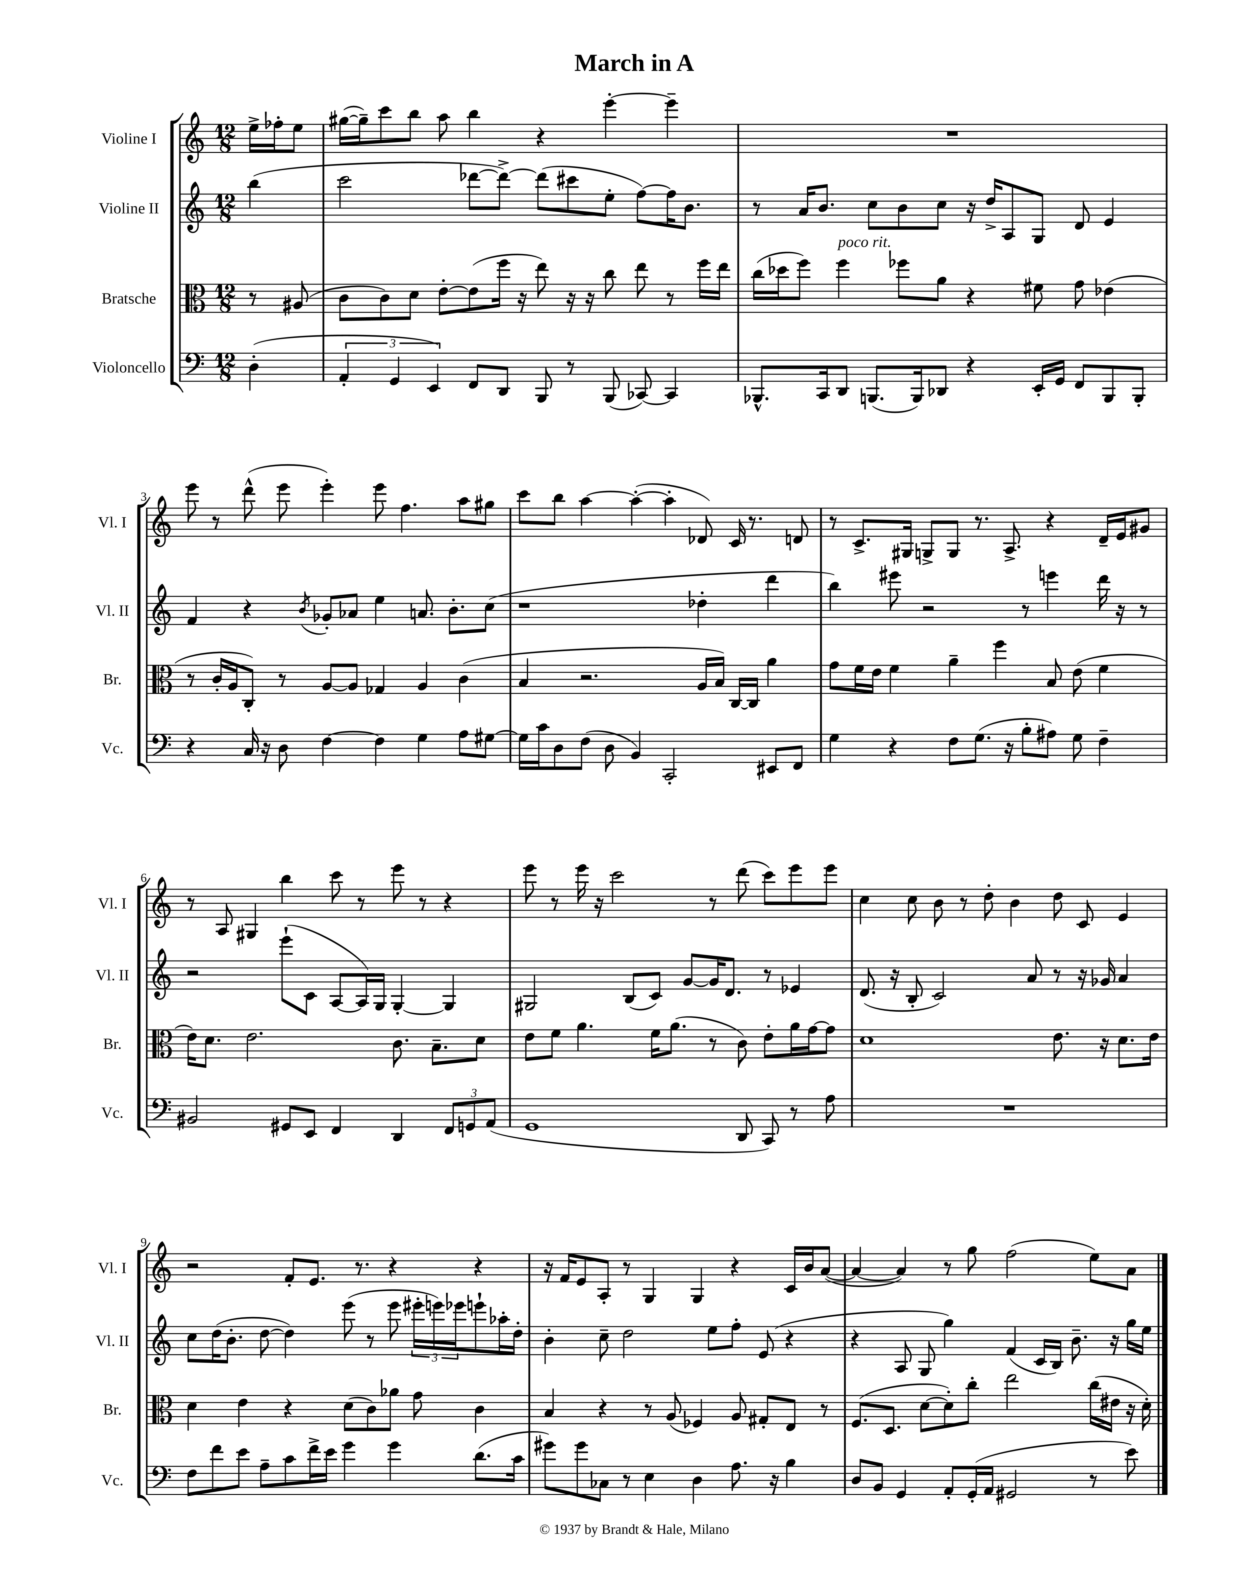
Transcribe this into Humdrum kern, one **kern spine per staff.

**kern	**kern	**kern	**kern
*staff4	*staff3	*staff2	*staff1
*clefF4	*clefC3	*clefG2	*clefG2
*k[]	*k[]	*k[]	*k[]
*M12/8	*M12/8	*M12/8	*M12/8
(4D'\	8r	(4bb\	16ee^\LL
.	.	.	16ff-'\J
.	(8A#/	.	8ee\J
=	=	=	=
6AA'/	8c\L	2ccc\	([16gg#\LL
.	.	.	16gg#~\]J)
.	8c\)	.	8ccc\
6GG/	.	.	.
.	8d\J	.	8bb\J
6EE/)	.	.	.
.	[8e'\L	.	8aa\
8FF/L	(8e\]	[8ddd-\L	4bb\
8DD/J	16ff\Jk	8ddd-^\_J)	.
.	16r	.	.
8BBB/	8ee\)	(8ddd-\]L	4r
8r	16r	8ccc#\	.
.	16r	.	.
(8BBB/	8cc\	8ee'\J	[4eee'\
[8CC-/)	8ee\	[8ff\L)	.
4CC-/]	8r	16ff\]K	4eee~\]
.	.	8.b\J	.
.	16ff\LL	.	.
.	16ee\JJ	.	.
=	=	=	=
8.BBB-^^/L	(16cc\LL	8r	1.r
.	16dd-\J	.	.
.	8ff\J)	16a/LK	.
16CC/k	.	8.b/J	.
8DD/J	4ff\	.	.
(8.BBB/L	.	8cc\L	.
.	8ff-\L	8b\	.
16BBB/k)	.	.	.
8DD-/J	8a\J	8cc\J	.
4r	4r	16r	.
.	.	16dd^/LK	.
.	.	8A/	.
16EE'/LL	8f#\	8G/J	.
16GG/JJ	.	.	.
8FF/L	8g\	8d/	.
8BBB/	(4e-\	4e/	.
8BBB'/J	.	.	.
=	=	=	=
4r	8r	4f/	8eee\
.	16c'/LL	.	8r
.	16A/J	.	.
16C/	8C'/J)	4r	(8ddd^^\
16r	.	.	.
8D\	8r	.	8eee\
.	.	8qb/	.
[4F\	[8A/L	8g-'/L	4eee'\)
.	8A/]J	8a-/J	.
4F\]	4G-/	4ee\	8eee\
.	.	.	4.ff\
4G\	4A/	8.a/	.
.	.	8.b'\L	.
8A\L	(4c\	.	8aa\L
[8G#\J	.	(8cc\J	8gg#\J
=	=	=	=
16G#\]LL	4B/	1r	8ccc\L
16c\J	.	.	.
8D\	.	.	8bb\J
(8F\J	2.r	.	[4aa\
8D\	.	.	.
4BB/)	.	.	(4aa'\_
2CC'/	.	.	4aa'\]
.	16A/LL	4dd-'\	8d-/)
.	16B/JJ)	.	.
.	[16C/LL	.	16c/
.	16C/]JJ	.	8.r
8EE#/L	4a\	4ddd\	.
8FF/J	.	.	8d/
=	=	=	=
4G\	8g\L	4bb\)	8r
.	16f\L	.	8.c^/L
.	16e\JJ	.	.
4r	4f\	8eee#\	.
.	.	.	16G#/Jk
.	.	2r	8G^/L
8F\L	4a~\	.	8G/J
(8.G\J	.	.	8.r
.	4ff\	.	.
16r	.	.	8.A^/
8B'\L	.	8r	.
8A#\J)	8B/	4eee\	4r
8G\	(8e\	.	.
4F~\	4f\	16ddd\	16d~/LL
.	.	16r	16e/J
.	.	8r	8g#/J
=	=	=	=
2BB#/	16e\LK)	2r	8r
.	8.d\J	.	.
.	.	.	8A/
.	2.e\	.	4G#/
8GG#/L	.	(8eee`\L	4bb\
8EE/J	.	8c\J	.
4FF/	.	[8A/L	8ccc\
.	.	16A/]L)	8r
.	.	16G/JJ	.
4DD/	8.c\	[4G'/	8eee\
.	.	.	8r
.	8.B~\L	.	.
12FF/L	.	4G/]	4r
12GG/	.	.	.
.	8d\J	.	.
(12AA/J	.	.	.
=	=	=	=
1GG	8e\L	2G#/	8eee\
.	8f\J	.	8r
.	4.a\	.	16eee\
.	.	.	16r
.	.	.	2ccc\
.	.	(8B/L	.
.	16f\LK	8c/J)	.
.	(8.a\J	.	.
.	.	[8g/L	.
.	8r	16g/]K	8r
.	.	8.d/J	.
8DD/	8c\)	.	(8ddd\
8CC/)	8e'\L	8r	8ccc\L)
8r	16a\L	4e-/	8eee\
.	[16g\J	.	.
8A\	8g\]J	.	8eee\J
=	=	=	=
1.r	1d	(8.d/	4cc\
.	.	16r	.
.	.	8B'/	8cc\
.	.	2c/)	8b\
.	.	.	8r
.	.	.	8dd'\
.	.	.	4b\
.	.	8a/	.
.	8.e\	8r	8dd\
.	.	16r	8c/
.	16r	16g-/	.
.	8.d\L	4a/	4e/
.	16e\Jk	.	.
=	=	=	=
8F\L	4d\	8cc\L	2r
8f\	.	(16dd\K	.
.	.	8.b'\J	.
8e\J	4e\	.	.
8A~\L	.	[8dd\	.
8c\	4r	4dd\])	8f'/L
16f^\L	.	.	8.e/J
16e\JJ	.	.	.
4g\	(8d\L	(8eee\	.
.	.	.	8.r
.	8c\)	8r	.
4g\	8a-\J	8eee\	4r
.	8g\	24eee#'\LL	.
.	.	24eee\)	.
.	.	24eee-\J	.
(8.d\L	4c\	8eee`\	4r
.	.	16aa-'\L	.
16c\Jk	.	16dd'\JJ	.
=	=	=	=
8g#\L)	4B/	4b'\	16r
.	.	.	16f/LK
8g#\	.	.	8e/
8C-\J	4r	8cc~\	8A'/J
8r	.	2dd\	8r
4E\	8r	.	4G/
.	(8A/	.	.
4D\	4F-/)	.	4G/
.	.	8ee\L	.
8.A\	8A/	8ff'\J	4r
.	8G#'/L	(8e/	.
16r	.	.	.
4B\	8E/J	4r	16c/LL
.	.	.	16b/J
.	8r	.	([8a/J
=	=	=	=
8D/L	(8.F/L	4r	4a/_
8BB/J	.	.	.
.	8.D/J	.	.
4GG/	.	8A/	4a/])
.	[8d\L	8G/	.
8AA'/L	8d'\])	4gg\)	8r
(16GG'/L	8cc'\J	.	8gg\
16AA/JJ	.	.	.
2GG#/	2ee\	(4f/	(2ff\
.	.	16c/LL	.
.	.	16B/JJ)	.
.	.	8.b~\	.
8r	(16cc\LL	.	8ee\L)
.	16e#\JJ	16r	.
8e\)	16r	16gg\LL	8a\J
.	16d'\)	16ee\JJ	.
==	==	==	==
*-	*-	*-	*-
